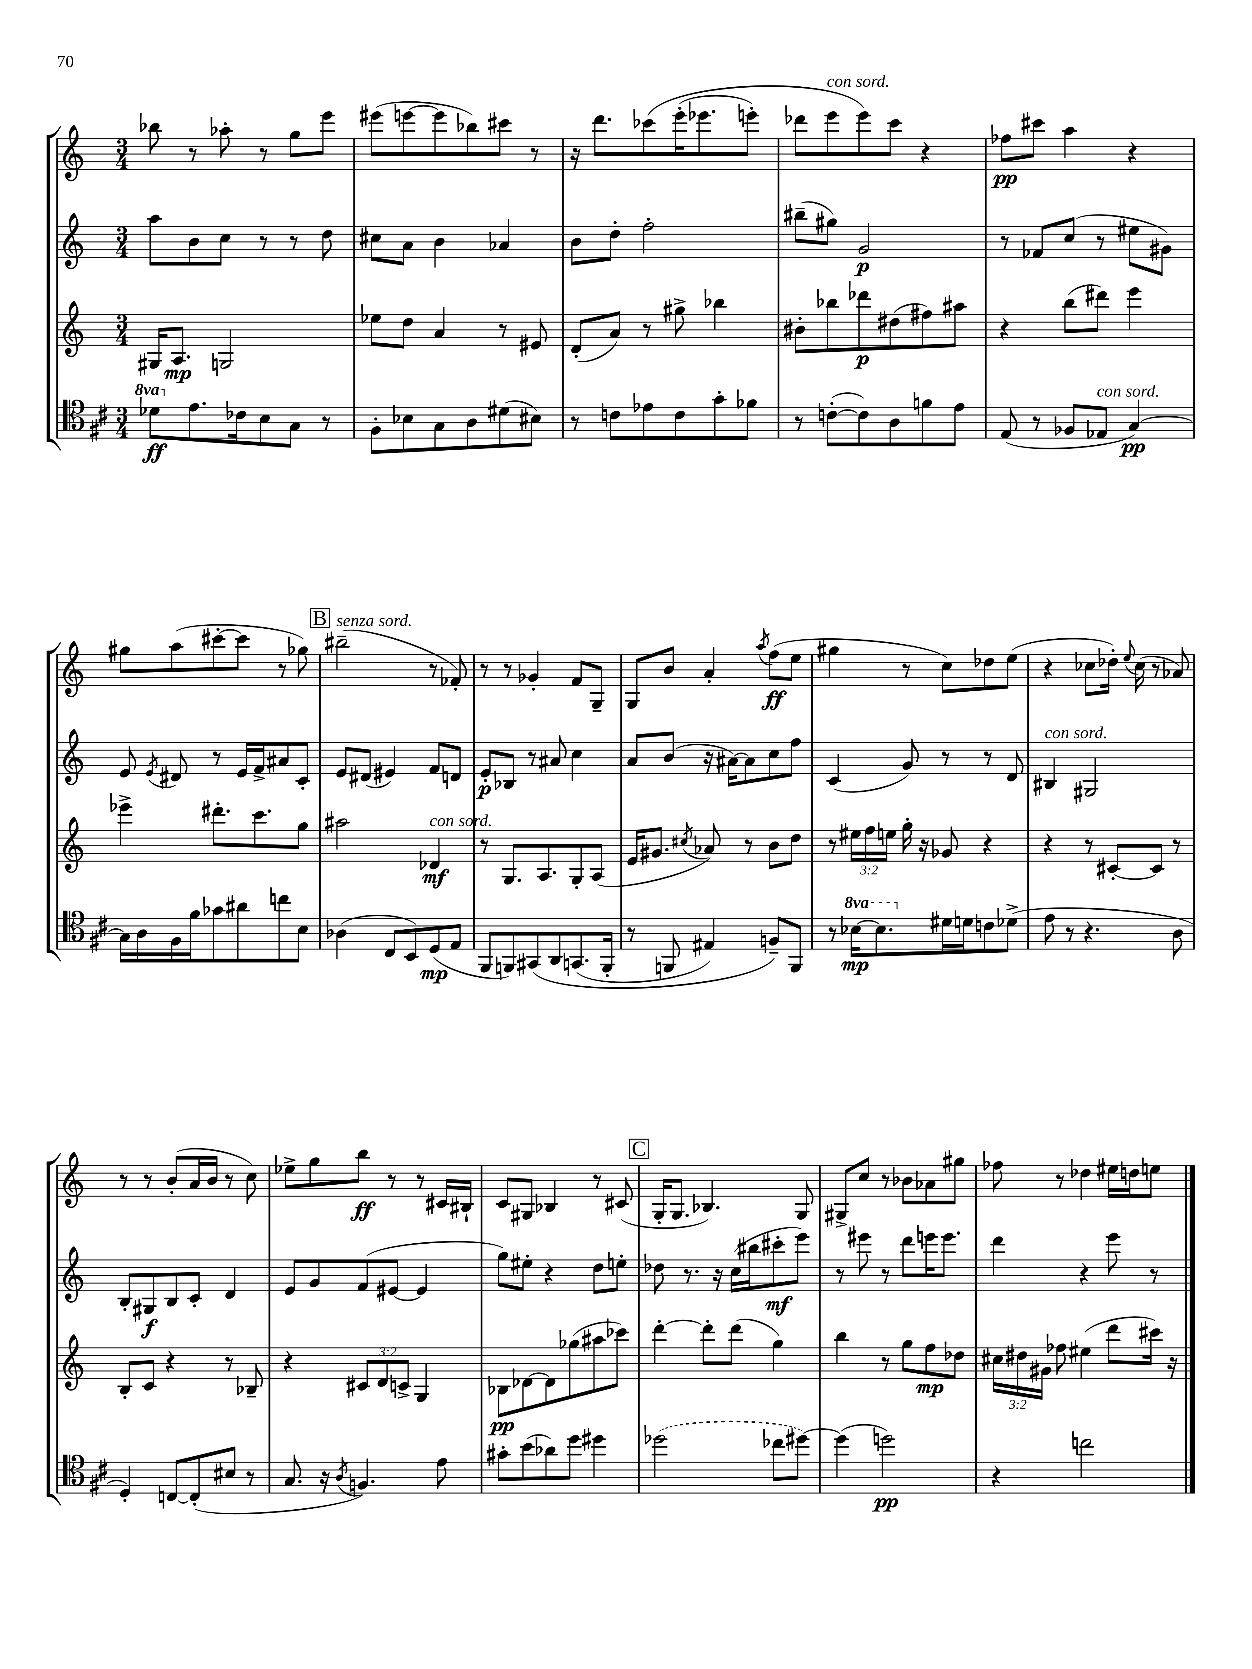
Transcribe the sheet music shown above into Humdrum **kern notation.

**kern	**dynam	**kern	**dynam	**kern	**dynam	**kern	**dynam
*part4	*part4	*part3	*part3	*part2	*part2	*part1	*part1
*staff4	*staff4	*staff3	*staff3	*staff2	*staff2	*staff1	*staff1
*clefC4	*	*clefG2	*	*clefG2	*	*clefG2	*
*k[f#c#]	*	*k[]	*	*k[]	*	*k[]	*
*M3/4	*	*M3/4	*	*M3/4	*	*M3/4	*
*8va	*	*	*	*	*	*	*
=7	=7	=7	=7	=7	=7	=7	=7
8dd-X\L	ff	16G#X/KL	.	8aa\L	.	8bb-X\	.
.	.	8.A/J	mp	.	.	.	.
*X8va	*	*	*	*	*	*	*
8.e\	.	.	.	8b\	.	8r	.
.	.	2Gn/	.	8cc\J	.	8aa-X'\	.
16c-X\k	.	.	.	.	.	.	.
8B\	.	.	.	8r	.	8r	.
8G\J	.	.	.	8r	.	8gg\L	.
8r	.	.	.	8dd\	.	8eee\J	.
=8	=8	=8	=8	=8	=8	=8	=8
8F#'\L	.	8ee-X\L	.	8cc#X\L	.	(8eee#X\L	.
8B-X\	.	8dd\J	.	8a\J	.	[8eeen\	.
8G\	.	4a/	.	4b\	.	8eee\]	.
8A\	.	.	.	.	.	8bb-X\)	.
(8d#X\	.	8r	.	4a-X/	.	8ccc#X\J	.
8B#X\J)	.	8e#X/	.	.	.	8r	.
=9	=9	=9	=9	=9	=9	=9	=9
8r	.	(8d'/L	.	8b\L	.	16r	.
.	.	.	.	.	.	8.ddd\L	.
8cn\L	.	8a/J)	.	8dd'\J	.	.	.
8e-X\	.	8r	.	2ff'\	.	(8ccc-X\	.
8c\	.	8gg#X^\	.	.	.	(16eee'\K	.
.	.	.	.	.	.	8.eee-X\	.
8g'\	.	4bb-X\	.	.	.	.	.
8f-X\J	.	.	.	.	.	8eeen'\J)	.
=10	=10	=10	=10	=10	=10	=10	=10
8r	.	8b#X'\L	.	(8bb#X~\L	.	8ddd-X\L	.
!	!	!	!	!	!	!LO:TX:a:i:t=con sord.	!
([8cn'\L	.	8bb-X\	.	8gg#X\J)	.	8eee\	.
8c\])	.	8ddd-X\	p	2g/	p	8eee\)	.
8A\	.	(8dd#X\	.	.	.	8ccc\J	.
8fn\	.	8ff#X\)	.	.	.	4r	.
8e\J	.	8aa#X\J	.	.	.	.	.
=11	=11	=11	=11	=11	=11	=11	=11
(8E/	.	4r	.	8r	.	8ff-X\L	pp
8r	.	.	.	8f-X/L	.	8ccc#X\J	.
8F-X/L	.	(8bb\L	.	(8cc/J	.	4aa\	.
!LO:TX:a:i:t=con sord.	!	!	!	!	!	!	!
8E-X/J	.	8ddd#X\J)	.	8r	.	.	.
[4G/)	pp	4eee\	.	8ee#X\L	.	4r	.
.	.	.	.	8g#X\J)	.	.	.
!!LO:LB:g=z
=12	=12	=12	=12	=12	=12	=12	=12
16G\LL]	.	4eee-X^\	.	8e/	.	8gg#X\L	.
16A\	.	.	.	.	.	.	.
.	.	.	.	8qe/	.	.	.
16F#\	.	.	.	8d#X/	.	(8aa\	.
16f#\J	.	.	.	.	.	.	.
8g-X\	.	8.ddd#X'\L	.	8r	.	[8ccc#X'\	.
8a#X\	.	.	.	16e/LL	.	8ccc#\J]	.
.	.	8.ccc\	.	16f^/J	.	.	.
8ccn\	.	.	.	8a#X/	.	8r	.
8B\J	.	8gg\J	.	8c'/J	.	8gg-X\)	.
!!LO:REH:place=s1:t=B
=13	=13	=13	=13	=13	=13	=13	=13
!	!	!	!	!	!	!LO:TX:a:i:t=senza sord.	!
(4A-X\	.	2aa#X\	.	8e/L	.	(2bb#X~\	.
.	.	.	.	(8d#X/J	.	.	.
8C#/L	.	.	.	4e#X/)	.	.	.
8BB/)	.	.	.	.	.	.	.
!	!	!LO:TX:a:i:t=con sord.	!	!	!	!	!
(8D/	mp	4d-X/	mf	8f/L	.	8r	.
8E/J	.	.	.	8dn/J	.	8f-X'/)	.
=14	=14	=14	=14	=14	=14	=14	=14
8FF#/L	.	8r	.	8e'/L	p	8r	.
8FFn/)	.	8.G/L	.	8B-X/J	.	8r	.
(8GG#X/	.	.	.	8r	.	4g-X'/	.
.	.	8.A/	.	.	.	.	.
8AA/	.	.	.	8a#X/	.	.	.
(8.GGn/	.	8G'/	.	4cc\	.	8f/L	.
.	.	(8A/J	.	.	.	8G~/J	.
16FF'/Jk	.	.	.	.	.	.	.
=15	=15	=15	=15	=15	=15	=15	=15
8r	.	16e/KL	.	8a/L	.	8G/L	.
.	.	8.g#X/J	.	.	.	.	.
8FFn/	.	.	.	(8b/J	.	8b/J	.
.	.	8qcc#X/	.	.	.	.	.
4E#X/)	.	8a-X/)	.	16r	.	4a'/	.
.	.	.	.	[16a#X\KL)	.	.	.
.	.	8r	.	8a#\]	.	.	.
.	.	.	.	.	.	8qaa/	.
8Fn~/L)	.	8b\L	.	8cc\	.	(8ff\L	ff
8FF/J	.	8dd\J	.	8ff\J	.	8ee\J	.
=16	=16	=16	=16	=16	=16	=16	=16
8r	.	8r	.	(4c/	.	4gg#X\	.
*8va	*	*	*	*	*	*	*
[16b-X\KL	mp	24ee#X\LL	.	.	.	.	.
.	.	24ff\	.	.	.	.	.
8.b-\]	.	.	.	.	.	.	.
.	.	24een\JJ	.	.	.	.	.
.	.	16gg'\	.	8g/)	.	8r	.
.	.	16r	.	.	.	.	.
*X8va	*	*	*	*	*	*	*
16d#X\L	.	8g-X/	.	8r	.	8cc\L)	.
16dn\J	.	.	.	.	.	.	.
8cn\	.	4r	.	8r	.	8dd-X\	.
(8d-X^\J	.	.	.	8d/	.	(8ee\J	.
=17	=17	=17	=17	=17	=17	=17	=17
!	!	!	!	!LO:TX:a:i:t=con sord.	!	!	!
8e\	.	4r	.	4B#X/	.	4r	.
8r	.	.	.	.	.	.	.
4.r	.	8r	.	2G#X/	.	8cc-X\L	.
.	.	[8c#X'/L	.	.	.	16dd-X'\Jk)	.
.	.	.	.	.	.	8qqee/	.
.	.	.	.	.	.	(16cc-\	.
.	.	8c#/J]	.	.	.	8r	.
8A\	.	8r	.	.	.	8a-X/)	.
!!LO:LB:g=z
=18	=18	=18	=18	=18	=18	=18	=18
4D'/)	.	8B'/L	.	8B'/L	.	8r	.
.	.	8c/J	.	8G#X/	f	8r	.
[8Cn/L	.	4r	.	8B/	.	(8b'/L	.
(8C'/]	.	.	.	8c'/J	.	16a/L	.
.	.	.	.	.	.	16b/JJ	.
8B#X/J	.	8r	.	4d/	.	8r	.
8r	.	8B-X~/	.	.	.	8cc\)	.
=19	=19	=19	=19	=19	=19	=19	=19
8.G/	.	4r	.	8e/L	.	8ee-X^\L	.
.	.	.	.	8g/	.	8gg\	.
16r	.	.	.	.	.	.	.
8qA/	.	.	.	.	.	.	.
4.Fn/)	.	12c#X/L	.	(8f/	.	8bb\J	ff
.	.	12d/	.	.	.	.	.
.	.	.	.	[8e#X/J	.	8r	.
.	.	12cn^/J	.	.	.	.	.
.	.	4G/	.	4e#/]	.	8r	.
8e\	.	.	.	.	.	16c#X/LL	.
.	.	.	.	.	.	16B#X`/JJ	.
=20	=20	=20	=20	=20	=20	=20	=20
8g#X'\L	.	8B-X\L	pp	8gg\L)	.	8c/L	.
(8b\	.	[8d-X\	.	8ee#X'\J	.	8G#X/J	.
8a-X\)	.	8d-\]	.	4r	.	4B-X/	.
8dd\J	.	(8gg-X\	.	.	.	.	.
4dd#X\	.	8aa#X\	.	8dd\L	.	8r	.
.	.	8ccc-X\J)	.	8een'\J	.	(8c#X/	.
!!LO:REH:place=s1:t=C
=21	=21	=21	=21	=21	=21	=21	=21
(2dd-X\	.	[4ddd'\	.	8dd-X\	.	16G'/KL	.
.	.	.	.	.	.	8.G/J	.
.	.	.	.	8.r	.	.	.
.	.	8ddd'\L]	.	.	.	4.B-X/)	.
.	.	.	.	16r	.	.	.
.	.	(8ddd\J	.	(16cc\LL	.	.	.
.	.	.	.	16bb#X\J	.	.	.
8cc-X\L	.	4gg\)	.	8ccc#X'\	mf	.	.
[8dd#X\J)	.	.	.	8eee\J)	.	8G/	.
=22	=22	=22	=22	=22	=22	=22	=22
(4dd#\]	.	4bb\	.	8r	.	8G#X^/L	.
.	.	.	.	8eee#X\	.	8cc/J	.
2ddn\)	pp	8r	.	8r	.	8r	.
.	.	8gg\L	.	8ddd\L	.	8b-X\L	.
.	.	8ff\	mp	16eeen\K	.	8a-X\	.
.	.	.	.	8.eee\J	.	.	.
.	.	8dd-X\J	.	.	.	8gg#X\J	.
=23	=23	=23	=23	=23	=23	=23	=23
4r	.	24cc#X\LL	.	4ddd\	.	8ff-X\	.
.	.	24dd#X\	.	.	.	.	.
.	.	24g#X\JJ	.	.	.	.	.
.	.	8ff-X\	.	.	.	8r	.
2ccn\	.	(4ee#X\	.	4r	.	4dd-X\	.
.	.	8ddd\L	.	8eee\	.	16ee#X\LL	.
.	.	.	.	.	.	16ddn\J	.
.	.	16ccc#X\Jk)	.	8r	.	8een\J	.
.	.	16r	.	.	.	.	.
==	==	==	==	==	==	==	==
*-	*-	*-	*-	*-	*-	*-	*-
